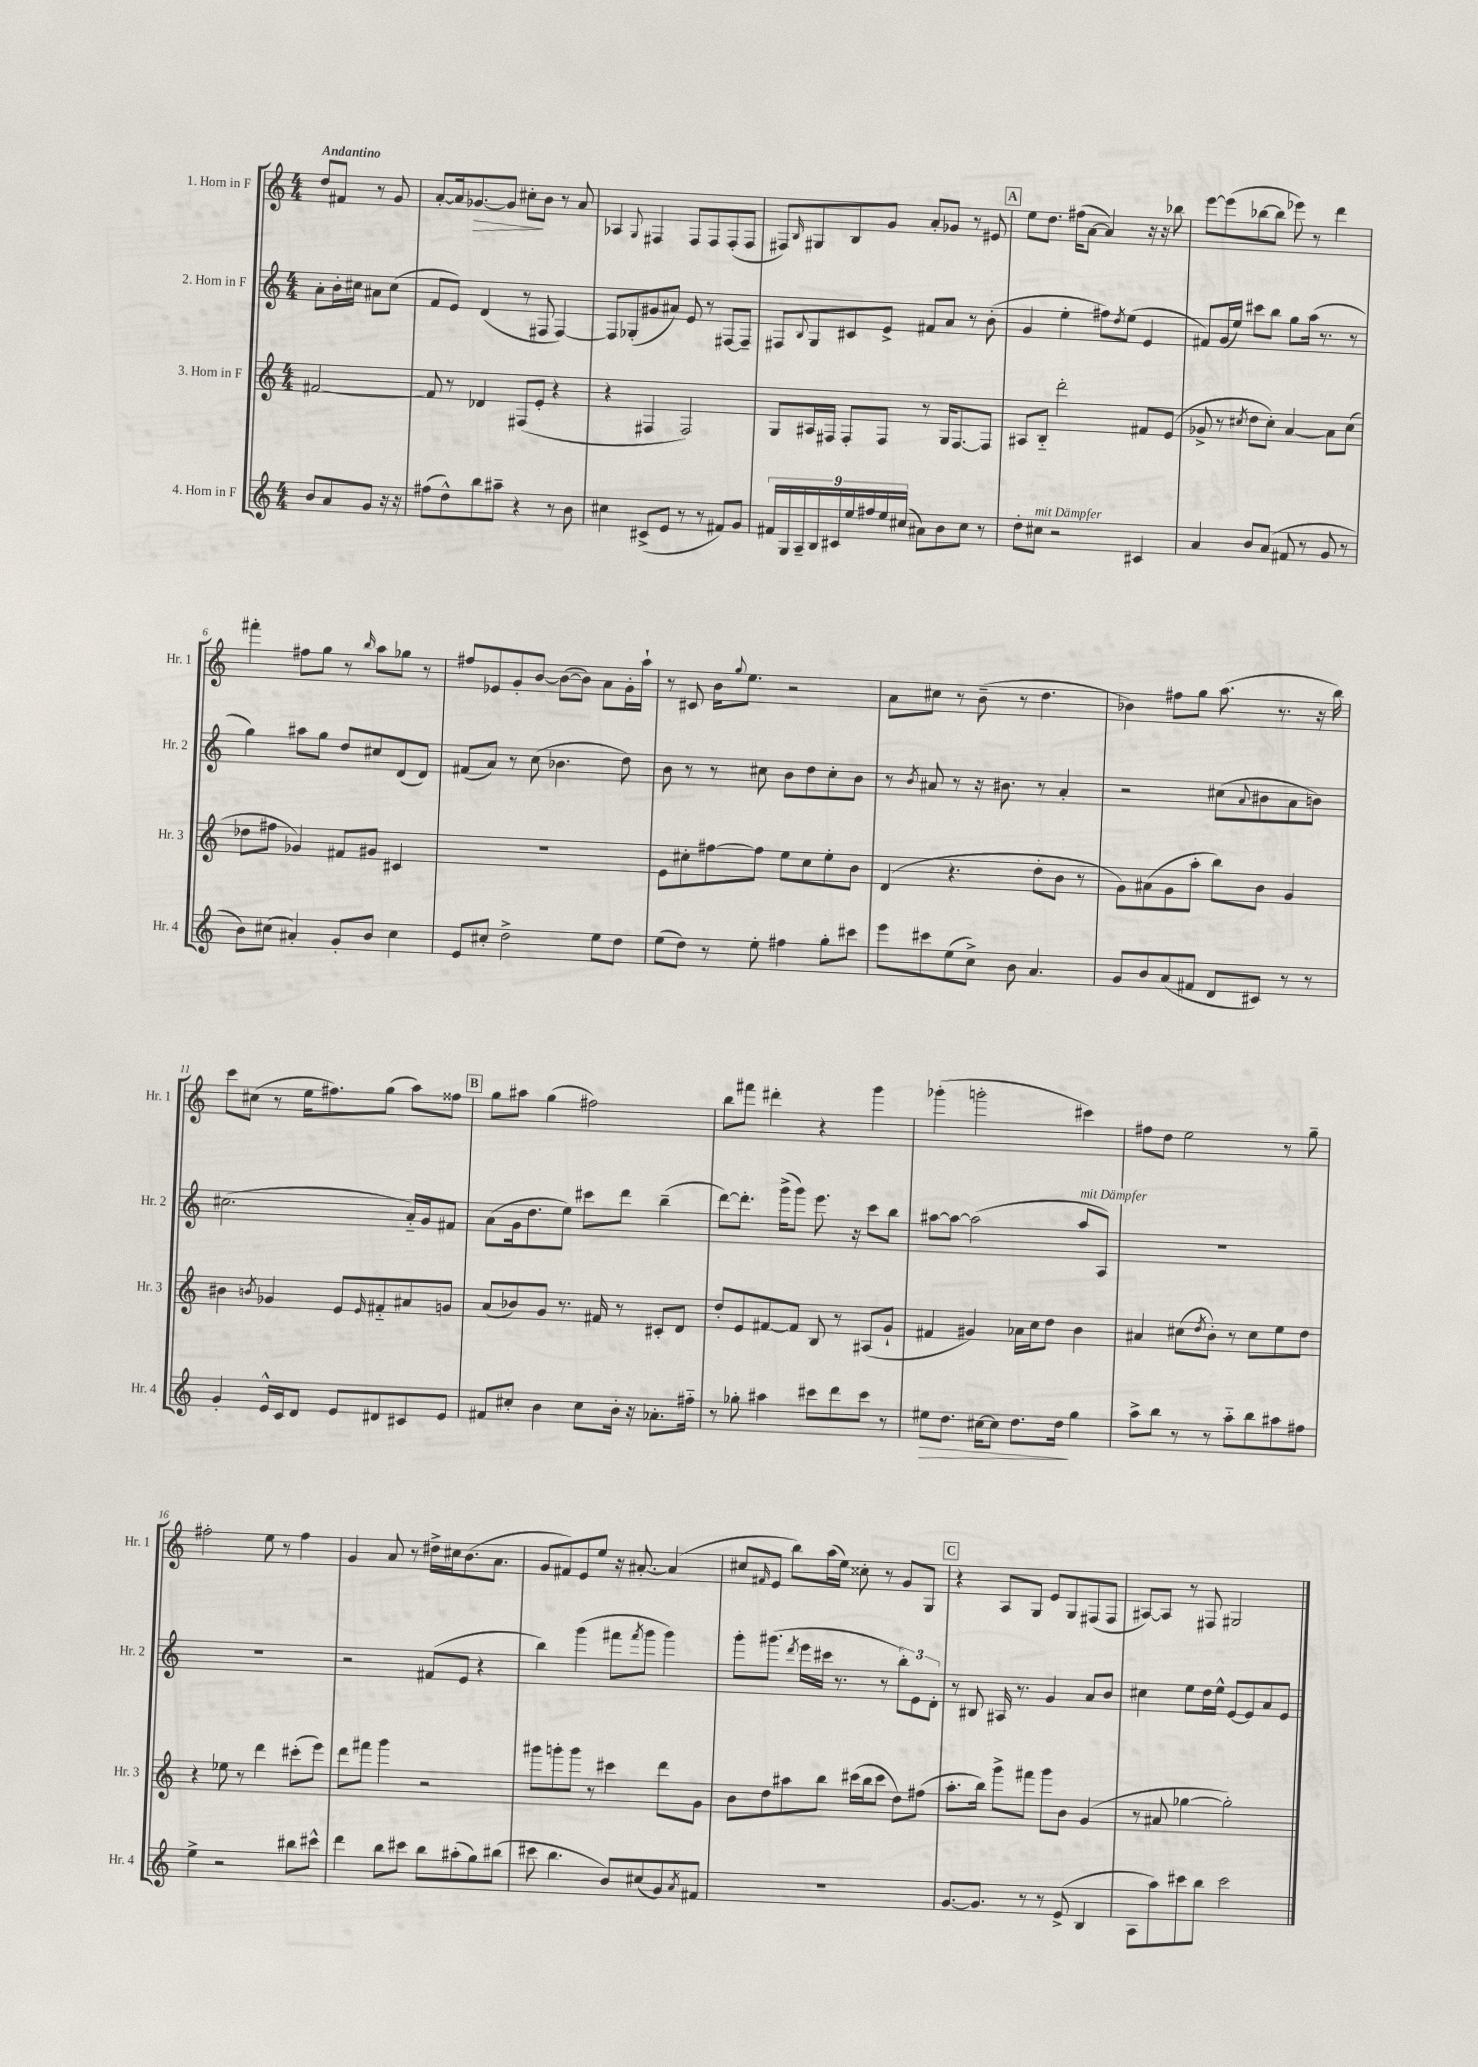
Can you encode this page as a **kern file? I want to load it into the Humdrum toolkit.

**kern	**dynam	**kern	**kern	**kern	**dynam
*part4	*part4	*part3	*part2	*part1	*part1
*staff4	*staff4	*staff3	*staff2	*staff1	*staff1
*I"4. Horn in F	*	*I"3. Horn in F	*I"2. Horn in F	*I"1. Horn in F	*
*I'Hr. 4	*	*I'Hr. 3	*I'Hr. 2	*I'Hr. 1	*
*clefG2	*	*clefG2	*clefG2	*clefG2	*
*k[]	*	*k[]	*k[]	*k[]	*
*M4/4	*	*M4/4	*M4/4	*M4/4	*
=	=	=	=	=	=
!	!	!	!	!LO:TX:a:B:t=Andantino	!
8b/L	.	[2f#X/	8a'\L	8dd/L	.
8a/	.	.	16b'\L	8f#X/J	.
.	.	.	16cc#X\JJ	.	.
8g/J	.	.	8a#X\L	8r	.
16r	.	.	(8cc#\J	8g/	.
16r	.	.	.	.	.
=1	=1	=1	=1	=1	=1
(8ff#X\L	.	8f#/]	8f/L	[8a'/L	.
8dd^^\)	.	8r	8e/J)	16a/k]	.
!	!	!	!	!	!LO:HP:b
.	.	.	.	[8.g-X/	>
8bb\	.	4d-X/	(4d/	.	.
8aa#X~\J	.	.	.	8g-/J]	.
4r	.	(8F#X/L	8r	8cc#X'\L	.
.	.	8e'/J	8F#X/	8b\J	]
8r	.	4r	[4F#/)	8r	.
8b\	.	.	.	8a/	.
=2	=2	=2	=2	=2	=2
4cc#X\	.	4r	8F#/L]	4A-X/	.
.	.	.	(8G-X'/	.	.
.	.	.	.	8qqG/	.
(8c#X^/L	.	4F#X/	8g#X/	4F#X/	.
8e/J	.	.	8a#X/J)	.	.
8r	.	2F#/)	8e/	8F#/L	.
8r	.	.	8r	8F#/	.
8f#X/L)	.	.	[8F#X/L	(8F#'/	.
8g/J	.	.	8F#~/J]	8F#/J	.
=3	=3	=3	=3	=3	=3
18f#X/LL	.	8G/L	8F#X/L	8F#X/L)	.
18G/	.	.	.	.	.
18A~/	.	.	.	.	.
.	.	.	8qqB/	16qqB/	.
.	.	16A#X/L	8G/	8G#X/	.
18B/	.	.	.	.	.
.	.	16F#X/JJ	.	.	.
18c#X/	.	.	.	.	.
.	.	8F#'/L	8c#X/	8B/	.
18ee/	.	.	.	.	.
18ff#X/	.	.	.	.	.
.	.	8F#/J	8e^/J	8g/J	.
18ee/	.	.	.	.	.
(18cc#X/JJ	.	.	.	.	.
8a#X\L)	.	8r	8f#X/L	8a'/L	.
8b\	.	16G/KL	8a/J	8g-X/J	.
.	.	[8.F#/	.	.	.
8cc#\J	.	.	8r	8r	.
8r	.	8F#/J]	(8b'\	8e#X/	.
!!LO:REH:place=s1:t=A
=4	=4	=4	=4	=4	=4
8dd'\L	.	8A#X/L	4g/	8ee\L	.
!LO:TX:a:i:t=mit Dämpfer	!	!	!	!	!
8cc#X\J	.	8B/J	.	8.dd\J	.
2r	.	2ddd'\	4ee'\	.	.
.	.	.	.	(16ff#X\KL	.
.	.	.	.	[8a\J	.
.	.	.	8ff#X\L)	4a/])	.
.	.	.	8qdd/	.	.
.	.	.	(8ee\J	.	.
4c#X/	.	8f#X/L	4e/	16r	.
.	.	.	.	16r	.
.	.	(8e/J	.	8bb-X\	.
=5	=5	=5	=5	=5	=5
4a/	.	8g-X^/	8f#X/L)	[8eee\L	.
.	.	8r	(16g/L	(8eee\]	.
.	.	.	16ee/JJ)	.	.
.	.	8qcc#X/	.	.	.
8b/L	.	8dd\L	8ccc#X\L	[8bb-X\	.
(8a/J	.	8cc#'\J)	8bb\J	8bb-\J]	.
8f#X/	.	[4a/	8gg\L	8eee-X\)	.
8r	.	.	(16aa\Jk	8r	.
.	.	.	8.r	.	.
8g/	.	8a\L]	.	4ddd\	.
8r	.	(8cc#\J	8r	.	.
!!LO:LB:g=z
=6	=6	=6	=6	=6	=6
8b\L)	.	8dd-X\L	4gg\)	4fff#X'\	.
(8cc#X\J	.	8ff#X\J	.	.	.
4a#X'/)	.	4g-X/)	8aa#X\L	8ff#X\L	.
.	.	.	8gg\J	8gg\J	.
8g'/L	.	8f#X/L	8dd/L	8r	.
.	.	.	.	16qqbb/	.
8b/J	.	8g#X/J	8cc#X/	8aa\L	.
4cc#\	.	4c#X/	(8d/	8gg-X\J	.
.	.	.	8d/J)	8r	.
=7	=7	=7	=7	=7	=7
8e/L	.	1r	(8f#X/L	8ff#X/L	.
8cc#X'/J	.	.	8a/J)	8e-X/	.
2dd^\	.	.	8r	8g'/	.
.	.	.	(8cc\	[8b/J	.
.	.	.	4.b-X\	(8b\L_	.
.	.	.	.	8b\J])	.
8ee\L	.	.	.	8a\L	.
8dd\J	.	.	8dd\)	16g'\L	.
.	.	.	.	16aa`\JJ	.
=8	=8	=8	=8	=8	=8
(8ee\L	.	8e\L	8b\	8r	.
8dd\J)	.	8cc#X'\	8r	8c#X/	.
8r	.	[8ff#X\	8r	16b\KL	.
.	.	.	.	8qqgg/	.
.	.	.	.	8.ee\J	.
8ee'\	.	8ff#\J]	8cc#X\	.	.
4ff#X\	.	8ee\L	8b\L	2r	.
.	.	8cc#\	8dd\	.	.
8gg'\L	.	8ee'\	8cc#'\	.	.
8ccc#X\J	.	8b\J	8b\J	.	.
=9	=9	=9	=9	=9	=9
8eee\L	.	(4d/	8r	8a\L	.
.	.	.	8qb/	.	.
8ccc#X\	.	.	8a#X/	8cc#X\J	.
(8ee\	.	4.r	8r	8r	.
8cc^\J)	.	.	16r	(8b~\	.
.	.	.	8.b#X\	.	.
8b\	.	.	.	8r	.
4.a/	.	8dd'\L	8r	4.dd\	.
.	.	8b\J	4a#'/	.	.
.	.	8r	.	.	.
=10	=10	=10	=10	=10	=10
8g/L	.	8g\L)	2r	4b-X\)	.
8b/	.	(8a#X\	.	.	.
(8a/	.	8g\	.	8ff#X\L	.
8f#X/J	.	8aa'\J	.	8gg\J	.
8d/L	.	8bb\L)	(8cc#X\L	(8.aa\	.
.	.	.	8qqa/	.	.
8c#X/J)	.	8b\J	8b#X\	.	.
.	.	.	.	8.r	.
8r	.	4g/	8a\	.	.
8r	.	.	8bn\J)	16r	.
.	.	.	.	16bb\)	.
!!LO:LB:g=z
=11	=11	=11	=11	=11	=11
4g'/	.	4b#X\	(2.cc#X\	8ccc\L	.
.	.	.	.	(8cc#X\J	.
.	.	8qbn/	.	.	.
16e^^/LL	.	4g-X/	.	8r	.
16c/J	.	.	.	.	.
8d/J	.	.	.	16ee\KL	.
.	.	.	.	8.ff#X\)	.
8e/L	.	8e/L	.	.	.
.	.	16qqe/	.	.	.
8d#X/	.	8f#X/	.	(8gg\J	.
8c#X/	.	8a#X/	16a/LL)	8aa\L)	.
.	.	.	16g/J	.	.
8e/J	.	8gn/J	8f#X/J	8ff##X\J	.
!!LO:REH:place=s1:t=B
=12	=12	=12	=12	=12	=12
8f#X/L	.	(8a/L	(8a\L	8gg\L	.
8cc#X'/J	.	8b-X/)	16g\k	8aa#X\J	.
.	.	.	8.dd\	.	.
4b\	.	8g/J	.	(4gg\	.
.	.	8.r	8ee\J)	.	.
8cc#\L	.	.	8ccc#X\L	2ff#X\)	.
.	.	16f#X/	.	.	.
16b'\Jk	.	8r	8ddd\J	.	.
16r	.	.	.	.	.
8.a-X'\L	.	8c#X'/L	(4bb~\	.	.
.	.	8d/J	.	.	.
16ff#X\Jk	.	.	.	.	.
=13	=13	=13	=13	=13	=13
8r	.	8dd'/L	[8ddd\L)	8bb\L	.
8gg-X'\	.	8e/	8.ddd'\J]	8fff#X\J	.
4aa#X\	.	[8f#X/	.	4ddd#X'\	.
.	.	.	(16ggg^\KL	.	.
.	.	8f#/J]	8ggg\J)	.	.
8ccc#X\L	.	8B/	8.eee\	4r	.
8ddd\	.	8r	.	.	.
.	.	.	16r	.	.
8ccc#\J	.	(8A#X/L	8ccc\L	4ggg\	.
8r	.	8g`/J	8bb\J	.	.
=14	=14	=14	=14	=14	=14
!	!LO:HP:b	!	!	!	!
8ee#X\L	>	4f#X/	[8aa#X\L	(4ggg-X'\	.
8.dd\J	.	.	8aa#\J_	.	.
.	.	4g#X/)	(2aa#\]	2gggn'\	.
[16cc#X\KL	.	.	.	.	.
8cc#\J]	.	.	.	.	.
8.dd\L	.	16a-X\LL	.	.	.
.	.	16cc\J	.	.	.
.	.	8dd\J	.	.	.
16dd\Jk	.	.	.	.	.
!	!	!	!LO:TX:a:i:t=mit Dämpfer	!	!
4gg\	]	4b\	8aa#/L	4ccc#X\)	.
.	.	.	8A/J)	.	.
=15	=15	=15	=15	=15	=15
8aa^\L	.	4a#X/	1r	8ff#X\L	.
8bb\J	.	.	.	8dd\J	.
8r	.	(8cc#X\L	.	2ee\	.
.	.	8qdd/	.	.	.
8r	.	8b'\J)	.	.	.
8aa\L	.	8r	.	.	.
8bb\	.	8cc#\L	.	.	.
8aa#X\	.	8ee\	.	8r	.
8ff#X\J	.	8dd\J	.	8gg~\	.
!!LO:LB:g=z
=16	=16	=16	=16	=16	=16
4ee^\	.	4r	1r	2ff#X'\	.
2r	.	8ee-X\	.	.	.
.	.	8r	.	.	.
.	.	4ddd\	.	8ee\	.
.	.	.	.	8r	.
8bb#X\L	.	(8ccc#X'\L	.	4ff#\	.
8ccc#X^^\J	.	8eee\J)	.	.	.
=17	=17	=17	=17	=17	=17
4ddd\	.	8ddd\L	2r	4g/	.
.	.	8fff#X\J	.	.	.
8bb\L	.	4ggg\	.	8a/	.
8ccc#X\J	.	.	.	8r	.
8bb\L	.	2r	(8f#X/L	16dd#X^\LL	.
.	.	.	.	16cc#X\J	.
(8aa#X'\	.	.	8e/J	(8.b\	.
8gg\)	.	.	4r	.	.
.	.	.	.	8.a\J	.
(8bb#X\J	.	.	.	.	.
=18	=18	=18	=18	=18	=18
8ccc#X\	.	8ggg#X\L	4bb\)	8g/L	.
4.bb\	.	8gggn'\	.	8f#X/)	.
.	.	8ggg\J	(4ggg\	8e/	.
.	.	8r	.	8ee/J	.
8b/L)	.	4ccc#X\	8fff#X\L	16r	.
.	.	.	.	[8.a#X'/	.
.	.	.	8qfff#/	.	.
(8cc#X/	.	.	8ggg\J	.	.
8g/)	.	8ddd\L	4ggg\)	(4a#/]	.
8qa/	.	.	.	.	.
8f#X/J	.	8g\J	.	.	.
=19	=19	=19	=19	=19	=19
1r	.	8b\L	8ggg'\L	8cc#X/L	.
.	.	.	.	16qqf#X/	.
.	.	8dd\	(8.ggg#X\J	8e/J	.
.	.	8aa#X\	.	8bb\L)	.
.	.	.	8qddd/	.	.
.	.	.	16eee\LL	.	.
.	.	8bb\J	16ccc#X\JJ	(16aa\L	.
.	.	.	8.r	16ee\JJ)	.
.	.	(16ccc#X\LL	.	8cc##X'\	.
.	.	16bb\J	.	.	.
.	.	8ccc#\J	8r	8r	.
.	.	8dd\L)	12bb'\L)	8g/L	.
.	.	.	12e\	.	.
.	.	(8ff#X\J	.	8G/J	.
.	.	.	12d'\J	.	.
!!LO:REH:place=s1:t=C
=20	=20	=20	=20	=20	=20
[8.g/L	.	8.aa'\L	8r	4r	.
.	.	.	8B#X/	.	.
8.g/J]	.	16bb\Jk)	.	.	.
.	.	8ggg^\L	16A#X/	8A/L	.
.	.	.	8.r	.	.
8r	.	8fff#X\J	.	8G/J	.
8r	.	8ggg\L	4g/	8e/L	.
(8e^/	.	8b\J	.	8G/	.
4B/	.	(4g/	8a/L	(8F#X/	.
.	.	.	8b/J	8F#/J	.
=21	=21	=21	=21	=21	=21
8A\L	.	8r	4cc#X\	[8A#X/L)	.
8aa\)	.	8a#X/	.	8A#/J]	.
8ccc#X\	.	[4gg-X\	8ee\L	8r	.
8bb\J	.	.	16dd\L	8F#X/	.
.	.	.	16ee^^\JJ	.	.
2ccc#\	.	2gg-'\])	[8e/L	2G#X/	.
.	.	.	8e/]	.	.
.	.	.	8a/	.	.
.	.	.	8e/J	.	.
==	==	==	==	==	==
*-	*-	*-	*-	*-	*-
